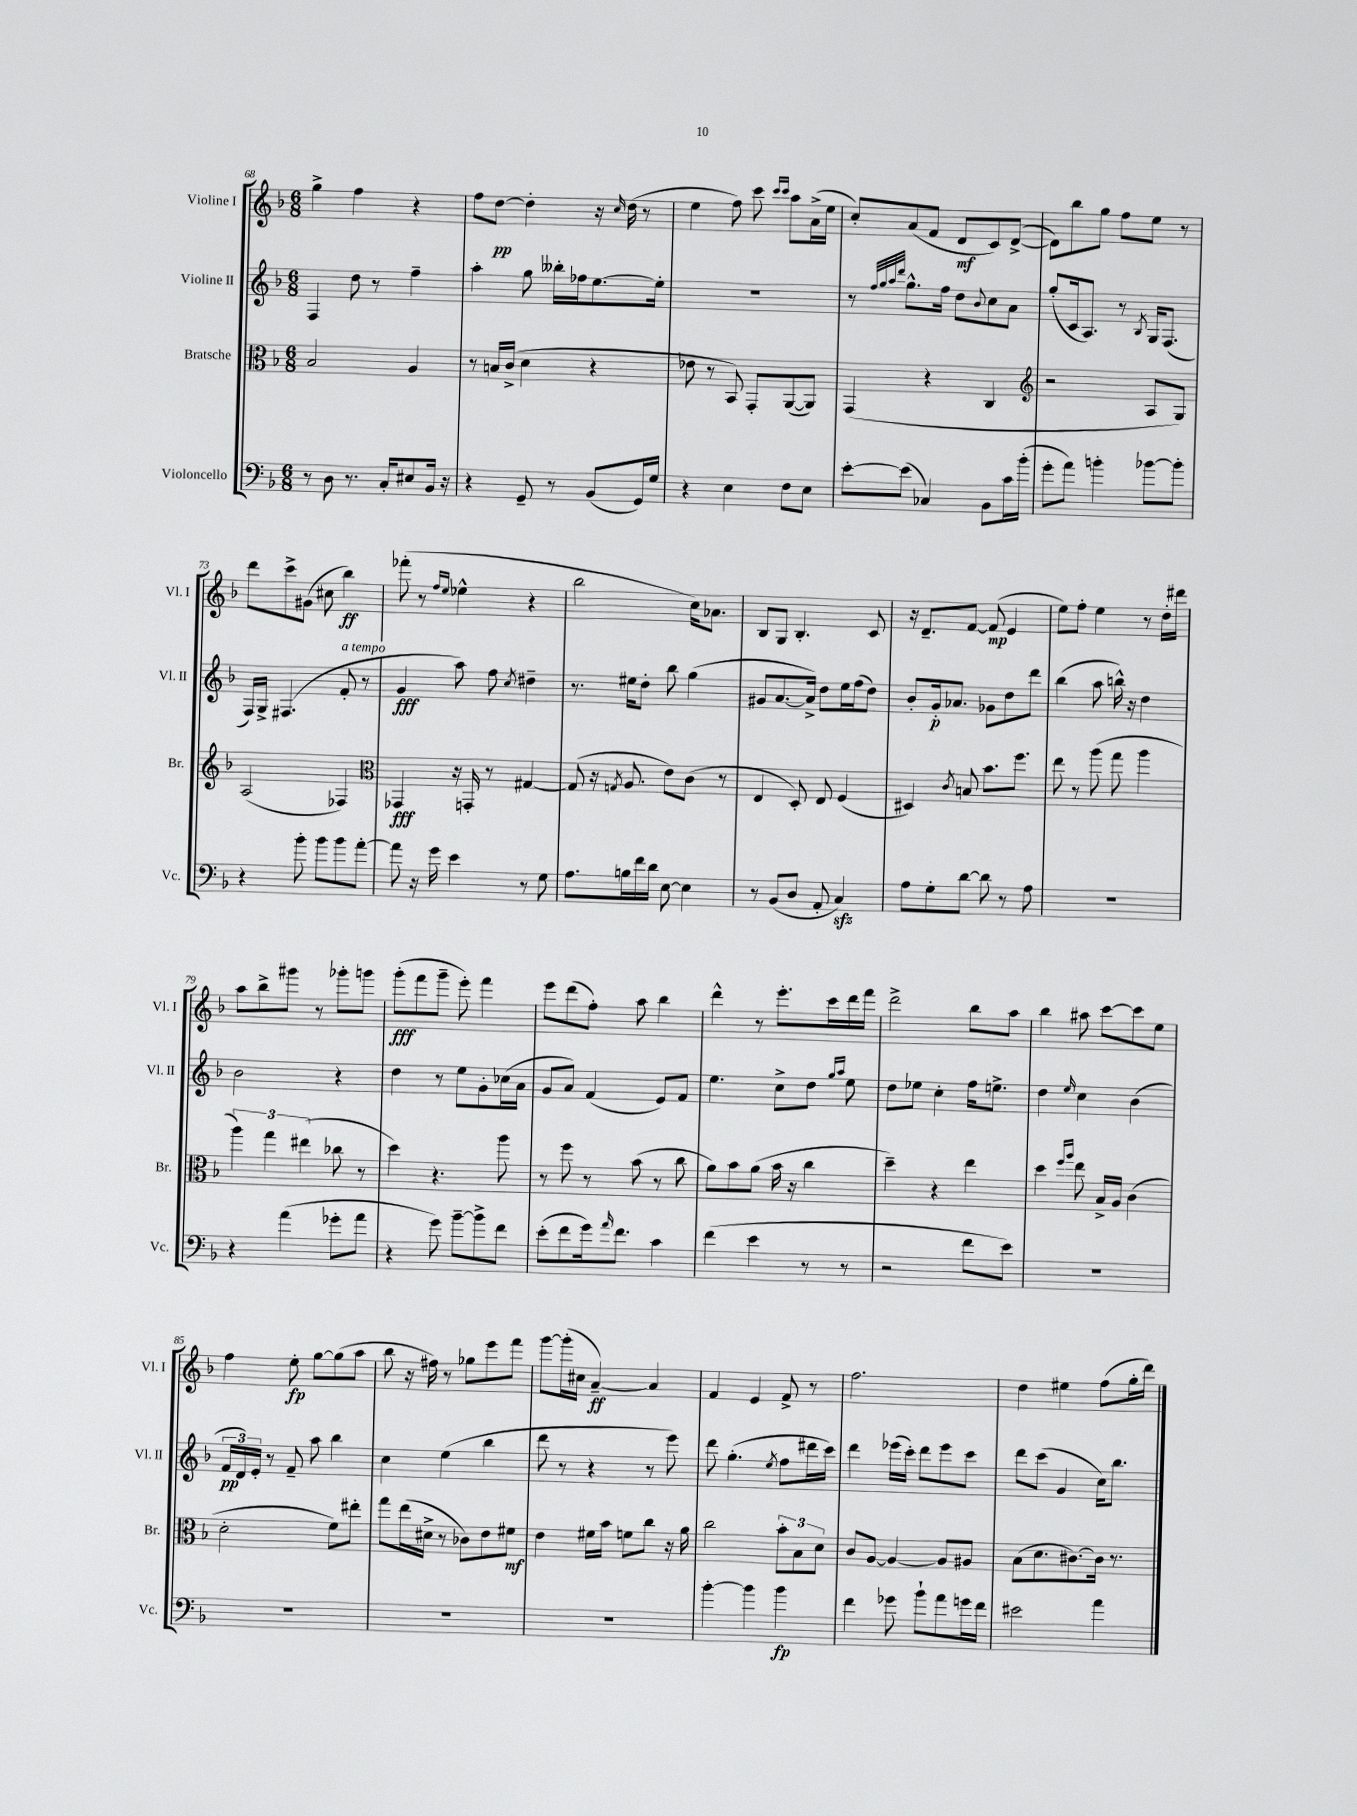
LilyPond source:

<<
\new StaffGroup <<
\new Staff = "s0" \with { instrumentName = "Violine I" shortInstrumentName = "Vl. I" } {
    \clef treble \key f \major \numericTimeSignature \time 6/8
    g''4-> f''4 r4 |
    f''8 d''8~\pp d''4-. r16 \grace { c''16 } d''16( r8 |
    e''4 f''8) c'''8 \grace { c'''16 c'''16 } a''8 a'16->( e''16 |
    c''8-.) a'8( f'8 d'8\mf c'8) d'8~->( |
    d'8) bes''8 g''8 f''8 e''8 r8 |
    d'''8 c'''8-> gis'8( cis''8 bes''4\ff) |
    fes'''8-.( r8 \grace { f''16 e''16 } ees''4-^ r4 |
    bes''2 c''16) aes'8. |
    bes8 g8 bes4.-. c'8 |
    r16 d'8.-- f'8~ f'8\mp( e'4 |
    e''8) f''8-. e''4 r8 d''16-. dis'''16 |
    a''8 bes''8-> gis'''8 r8 ges'''8-. g'''8 |
    g'''8-.\fff( f'''8 g'''8-- e'''8-.) f'''4 |
    e'''8 d'''8( f''8-.) a''8 bes''4 |
    d'''4-^ r8 e'''8.-. c'''16 d'''16 f'''16 |
    d'''2-> bes''8 a''8 |
    bes''4 ais''8 c'''8~ c'''8 e''8 |
    f''4 e''8-.\fp g''8~ g''8( a''8 |
    bes''8 r16 fis''16) r8 ges''8 e'''8 f'''8 |
    g'''8~ g'''16-.( cis''16 a'4~--\ff) a'4 |
    f'4 e'4 f'8-> r8 |
    f''2. |
    d''4 eis''4 f''8( g''16-. d'''16) \bar "|." |
}
\new Staff = "s1" \with { instrumentName = "Violine II" shortInstrumentName = "Vl. II" } {
    \clef treble \key f \major \numericTimeSignature \time 6/8
    f4 d''8 r8 f''4-- |
    a''4-. g''8 beses''16-. fes''16 e''8.~ e''16-. |
    R2. |
    r8 \grace { f''32 g''32 a''32 d'''32 } g''8.-^ f''16 d''8 \appoggiatura { bes'8 } c''8 a'8 |
    g''8-.( c'16 a8.) r8 \acciaccatura { bes8 } g16 f8.( |
    f16) g16-> fis4.( f'8-.^\markup { \italic "a tempo" } r8 |
    g'4\fff a''8) f''8 \acciaccatura { c''8 } dis''4-- |
    r8. eis''16 d''8-. bes''8 g''4( |
    gis'8 a'8.~ a'16->) d''8 e''16 f''16( d''8) |
    bes'8-. g'16-.\p aes'8. ges'8 d''8 d'''8 |
    bes''4( a''8 b''16-^) r16 d''4 |
    bes'2 r4 |
    d''4 r8 e''8 g'8-. ces''16( a'16 |
    g'8 a'8) f'4( e'8) f'8 |
    e''4. c''8-> d''8 \grace { g''16 a''16 } e''8 |
    d''8 ees''8 c''4-. f''16 e''8.-> |
    d''4 \grace { e''16 } c''4 bes'4( |
    \tuplet 3/2 { f'16\pp d'16) e'16-. } r8 f'8-- a''8 bes''4 |
    c''4 e''4( bes''4 |
    d'''8 r8 r4 r8 e'''8) |
    d'''8 g''4.-.( \acciaccatura { e''8 } f''8 dis'''16 c'''16) |
    d'''4 ees'''16( c'''16-.) d'''8 ees'''8 c'''8 |
    d'''8 c'''8( g'4 c''16) bes''8. \bar "|." |
}
\new Staff = "s2" \with { instrumentName = "Bratsche" shortInstrumentName = "Br." } {
    \clef alto \key f \major \numericTimeSignature \time 6/8
    bes2 a4 |
    r8 b16 c'16->( d'4 r4 |
    ees'8 r8 bes,8) g,8-. a,8~( a,8) |
    g,4( r4 c4 |
    \clef treble r2 a8 g8) |
    a2( fes4) |
    \clef alto ges,4\fff r16 g,16-. r8 gis4~ |
    gis8( r16 \acciaccatura { g8 } a8. e'8) c'8( r8 |
    e4 d8-.) e8 f4( |
    dis4) \acciaccatura { c'8 } b8 bes'8. f''8. |
    e''8 r8 a''8( g''8 a''4 |
    \tuplet 3/2 { a''4) g''4 eis''4( } ces''8 r8 |
    d''4) r4. a''8 |
    r8 f''8 r8 bes'8( r8 c''8 |
    a'8) bes'8 a'8( bes'16 r16 c''4 |
    d''4--) r4 e''4 |
    d''4 \grace { f''16 a''16 } e''8 bes16-> a16 c'4( |
    d'2-. f'8) eis''8-. |
    g''8 e''16( dis'16-> r8 ces'8) e'8 fis'8\mf |
    e'4 fis'16 bes'16 f'8 c''8 r16 a'16 |
    c''2 \tuplet 3/2 { bes'8-. bes8 d'8 } |
    c'8 a8~ a4~ a8 ais8 |
    bes8( d'8. cis'8.~) cis'16 r8. \bar "|." |
}
\new Staff = "s3" \with { instrumentName = "Violoncello" shortInstrumentName = "Vc." } {
    \clef bass \key f \major \numericTimeSignature \time 6/8
    r8 d8 r8. c16-. eis8 bes,16 r16 |
    r4 g,8-- r8 bes,8( g,16) g16 |
    r4 e4 f8 e8 |
    e'8~-. e'8( ces4) bes,8 c'16 bes'16-.( |
    g'8-. a'8) b'4-. bes'8~ bes'8-. |
    r4 bes'8-. bes'8 bes'8 a'8~-. |
    a'8 r16 g'16 e'4 r8 g8 |
    a8. b16 f'16 d'16 e8~ e4 |
    r8 bes,8( d8 a,8-. c4\sfz) |
    a8 g8-. d'8~ d'8 r8 a8 |
    R2. |
    r4 a'4( ges'8-. a'8 |
    r4 g'8) bes'8~-- bes'8-> f'8 |
    e'8-.( f'8 g'16) \grace { a'16 } f'8. c'4 |
    f'4( e'4 r8 r8 |
    r2 f'8 e'8) |
    R2. |
    R2. |
    R2. |
    R2. |
    bes'4~-. bes'4 bes'4\fp |
    f'4 ges'8 bes'8-! a'8 g'16 f'16 |
    eis'2 a'4 \bar "|." |
}
>>
>>
\layout { \context { \Score currentBarNumber = #68 } }
